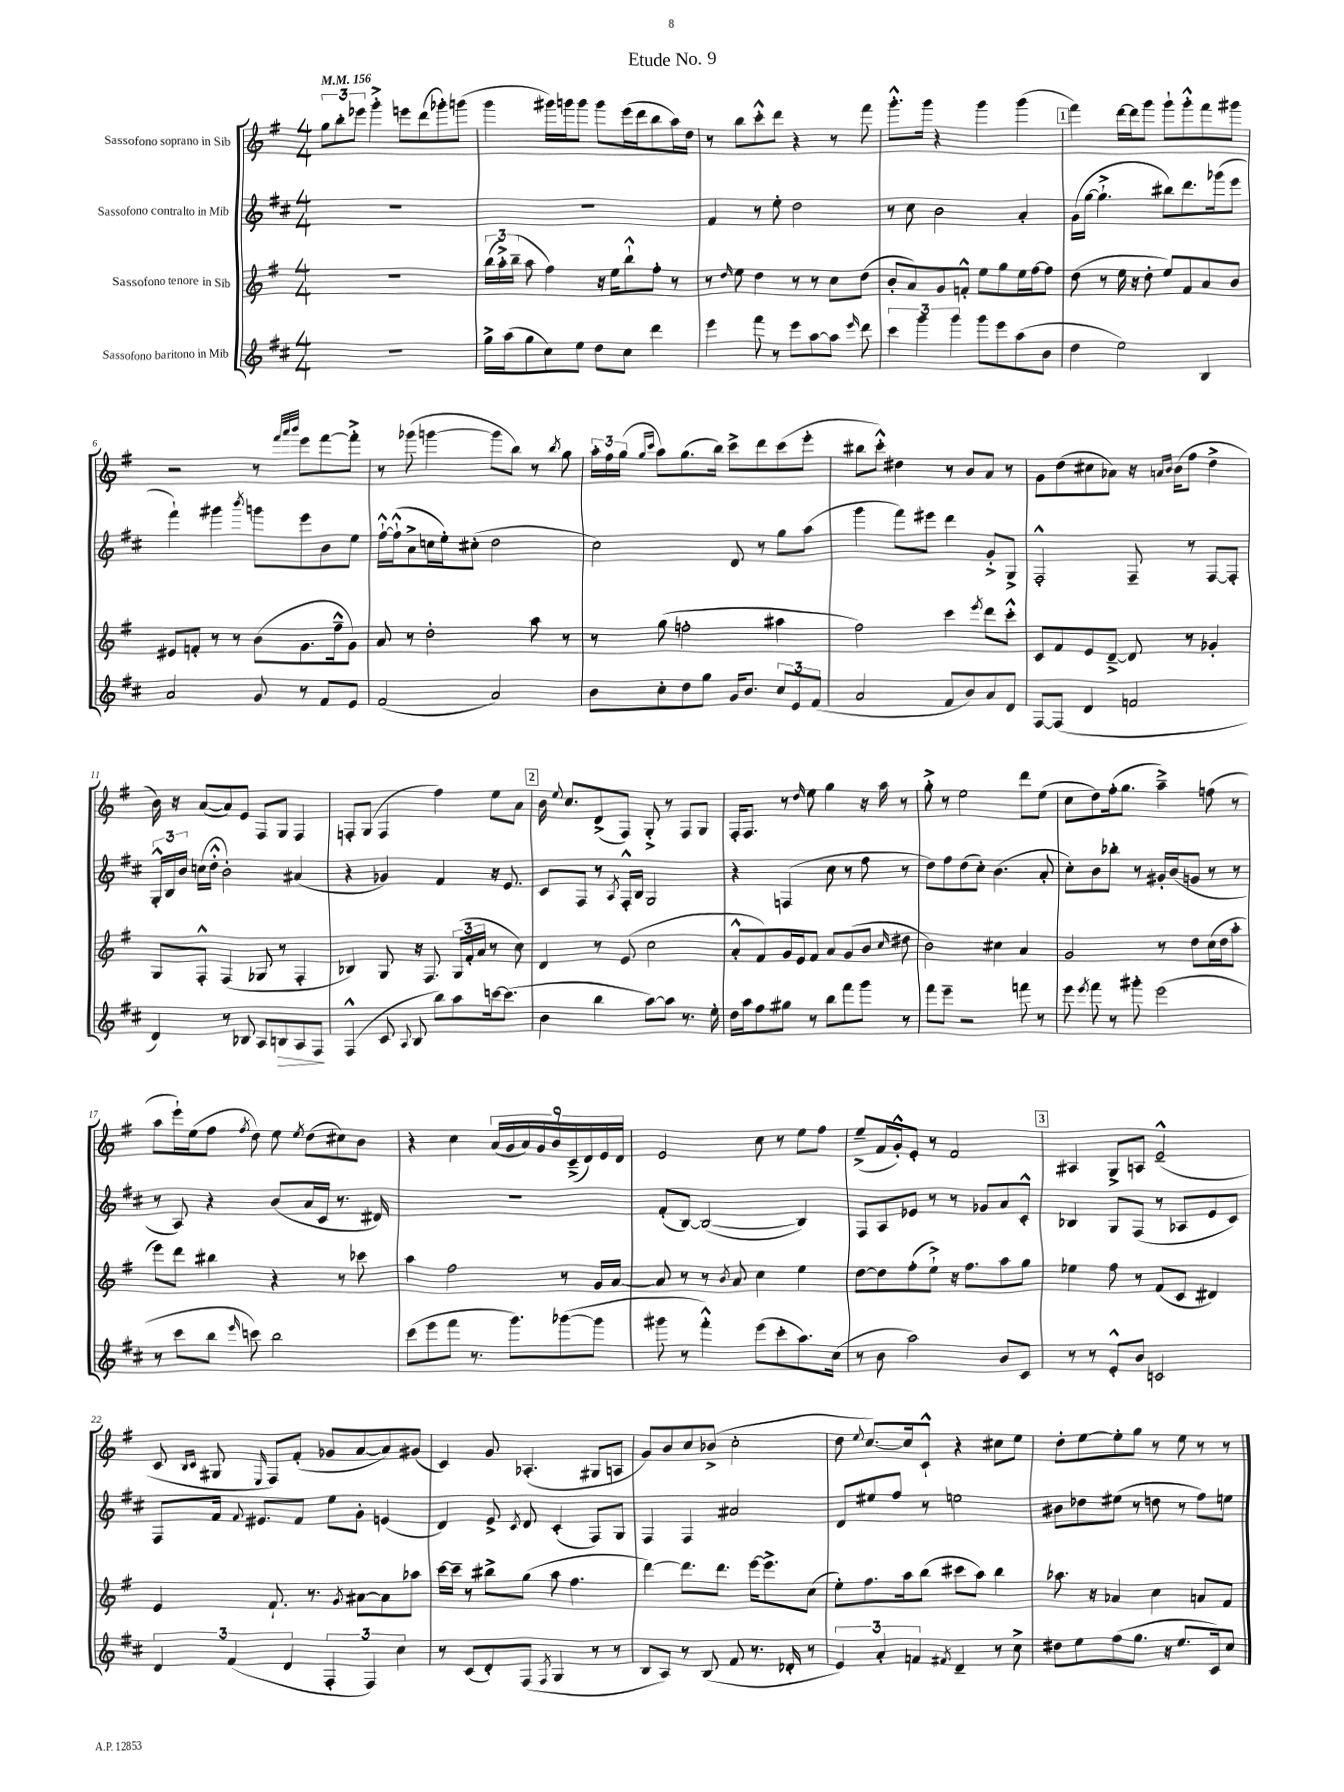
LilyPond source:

\header { title = "Etude No. 9" }
<<
\new StaffGroup <<
\new Staff = "s0" \with { instrumentName = "Sassofono soprano in Sib" } {
    \clef treble \key g \major \numericTimeSignature \time 4/4 \tempo 4 = 156
    \autoBeamOff \tuplet 3/2 { g''8[ b''8-. ees'''8] } g'''4-.-> e'''8[ d'''8( ges'''8-.) g'''8]( |
    g'''4 gis'''16[) g'''16 g'''8] g'''8[ e'''16( d'''16 b''8 a''16) d''16] |
    r8 b''8[ c'''8-.-^ d'''8] r4 r8 fis'''8 |
    g'''8.[-.-^ g'''16] r4 g'''4 g'''4( |
    \mark \markup { \box "1" } fis'''4) d'''16[~ d'''16 g'''8] g'''8[-! g'''8-.-^ fis'''8 gis'''8] |
    r2 r8 \grace { fis'''32[ a'''32 b'''32] } e'''8[ fis'''8~ fis'''8]-.-> |
    r8 ges'''8( g'''4~ g'''8[ b''8]) r8 \acciaccatura { b''8 } g''8 |
    \tuplet 3/2 { a''16[-. fis''16 g''16]( } \grace { g''16[ c'''16] } a''8[) g''8.( b''16]) c'''8[-> d'''8 c'''8( e'''8]-. |
    bis''8[ c'''8]-.-^) dis''4 r8 b'8[ a'8] r8 |
    g'8[ d''8( cis''8 aes'8]) r16 \grace { a'16[ b'16] } b'16[( fis''8] d''4-> |
    b'16) r16 a'8[~( a'8) e'8] fis8[ g8] fis4 |
    f8[-. g8]( f4 fis''4) e''8[ a'8] |
    \mark \markup { \box "2" } b'16 \appoggiatura { e''8 } c''8.[ d'8->( fis8]) g8-.-> r8 fis8[ g8] |
    fis16[-. fis8.] r8 \grace { d''16 } e''8 g''4 r16 a''16 r8 |
    g''8-.-> r8 e''2 d'''8[ e''8]( |
    c''8[ d''8) fis''16-.( g''8.] a''4--->) f''8( r8 |
    a''8[ e'''16-!) e''16( fis''8] \acciaccatura { fis''8 } d''8) e''8 \acciaccatura { e''8 } d''8[( cis''8) b'8] |
    r4 c''4 \tuplet 9/8 { a'16[( g'16 a'16) g'16 b'16 c'16--->( d'16) e'16 d'16] } |
    e'2 c''8 r8 e''8[ fis''8] |
    e''8[--->( fis'16 g'16-.-^) e'8]-. r8 fis'2 |
    \mark \markup { \box "3" } ais4 g8[-> a8] e'2---^( |
    c'8 \grace { b16[ c'16] } gis8 \grace { e16 } fis8[) fis'8]-.( ges'8[ a'8~ a'8) gis'8]( |
    c'4) g'8 aes4.-.( gis8[ a8] |
    g'8[) b'8 c''8 bes'8]->( c''2-. |
    d''8 \appoggiatura { e''8 } c''8.[~) c''16 c'8]-!-^ r4 cis''8[ e''8] |
    d''8[-. e''8~ e''8-. g''8] r8 e''8 r8 r8 \bar "|." |
}
\new Staff = "s1" \with { instrumentName = "Sassofono contralto in Mib" } {
    \clef treble \key d \major \numericTimeSignature \time 4/4
    \autoBeamOff R1 |
    R1 |
    fis'4 r8 e''8-. d''2 |
    r8 cis''8 b'2 a'4-. |
    \mark \markup { \box "1" } g'16[( g''16]~ g''4.-!-> bis''8[) d'''8. ges'''16( e'''8] |
    fis'''4-!) gis'''4 \acciaccatura { b'''8 } g'''8[ e'''8 b'8 e''8] |
    fis''16[~-!-^ fis''16-!-^( a'8-> c''16 e''16-.) cis''8]-.( d''2 |
    cis''2) d'8 r8 g''8[ a''8]( |
    g'''4 fis'''8[) eis'''8] d'''4 g'8[-.-> g8]-> |
    fis2-.-^ fis8-- r8 fis8[~ fis8]-. |
    \tuplet 3/2 { g16[-.-^ b16 b'16] } c''16[( d''16]-.-^ b'2-.) ais'4( |
    r4 ges'4) fis'4 r16 e'8. |
    \mark \markup { \box "2" } cis'8[ fis8] r8 \acciaccatura { a8 } fis16[-.-^ b16] g2 |
    r4 f4( cis''8 r8 fis''8 r8 |
    d''8[) fis''8 d''8( cis''8]-.) b'4.( a'8-. |
    cis''8[-.) b'8 bes''8]-. r8 gis'16[-. b'16( g'8] r8 r8 |
    r8 a8) r4 b'8[( a'16 cis'16] r8. dis'16) |
    R1 |
    fis'8[-.( b8]~) b2~( b4) |
    fis8[ a8 ees'8] r8 r8 ges'8[ a'8 cis'8]-.-^ |
    \mark \markup { \box "3" } bes4 g8[ fis8]( r8 aes8[ e'8 cis'8]) |
    fis8[ fis'16] \appoggiatura { fis'8 } eis'8.[ fis'8] e''8[ g'8]-. e'4( |
    d'4) e'8-> \acciaccatura { cis'8 } d'8 cis'4-.( fis8[) g8] |
    fis4 fis4 ais'2 |
    d'8[ eis''8 fis''8] r8 e''2 |
    bis'8[ des''8 eis''8]( r8 d''8 r8 fis''8[) e''8] \bar "|." |
}
\new Staff = "s2" \with { instrumentName = "Sassofono tenore in Sib" } {
    \clef treble \key g \major \numericTimeSignature \time 4/4
    \autoBeamOff R1 |
    \tuplet 3/2 { b''16[( a''16-.->) b''16]--( } a''8 fis''4) r16 e''16[ b''8-!-^ fis''8]-. r8 |
    r8 \grace { d''16 } e''8 d''4 r8 r8 c''8[ d''8]( |
    b'8[-. a'8) g'8 f'8]-.-^ e''8[ g''8 e''16 fis''16~ fis''8] |
    \mark \markup { \box "1" } d''8( r8 e''16 r16 d''8-. e''8[) fis'8 a'8 b'8] |
    eis'8[ f'8]-. r8 r8 b'8[( g'8. fis''16---^ g'8]) |
    a'8 r8 d''2-. a''8 r8 |
    r8 g''8( f''2-. ais''4 |
    fis''2) c'''4 \acciaccatura { e'''8 } d'''8[ c'''8]-.-^ |
    c'8[ fis'8 e'8 d'8]~---> d'8 r8 ges'4-. |
    g8[ fis8]-.-^ fis4( ges8 r8 fis4-. |
    bes4) g8 r16 fis8. \tuplet 3/2 { g16[( fis'16-. a'16] } r8 c''8) |
    \mark \markup { \box "2" } d'4 r8 e'8( c''2 |
    a'8[-.-^ fis'8) g'16 e'16 fis'8] a'8[ g'8( b'8] \grace { c''16 } dis''8 |
    b'2) cis''4 a'4 |
    g'2 r8 d''8[ c''16( d''16 a''8]-. |
    e'''8[) d'''8] bis''4 r4 r8 ces'''8 |
    a''4 fis''2 r8 g'16[ a'16]~ |
    a'8 r8 r8 \acciaccatura { b'8 } a'8 c''4 e''4 |
    d''8[~ d''8 fis''8-.( e''8]-!->) r16 fis''8.[ a''8 g''8] |
    \mark \markup { \box "3" } ees''4 fis''8 r8 fis'8[( c'8] dis'4) |
    e'4 fis'8.-! r8. \acciaccatura { g'8 } ais'8[~ ais'8 aes''8] |
    c'''16[~ c'''16]-- r8 bis''8[-> g''8]( a''8 fis''4. |
    d'''4~) d'''8.[ d'''8.] e'''16[~ e'''8.-> c''8]( |
    e''8[-.) fis''8. a''16 b''8]( cis'''8[ a''8]) b''4 |
    aes''8. r16 aes'4 c''4 a'8[ fis'8] \bar "|." |
}
\new Staff = "s3" \with { instrumentName = "Sassofono baritono in Mib" } {
    \clef treble \key d \major \numericTimeSignature \time 4/4
    \autoBeamOff R1 |
    g''16[-> a''16( g''8 cis''8) e''8] d''8[ cis''8] d'''4 |
    e'''4 fis'''8 r8 e'''8[ a''8~ a''8] \grace { e'''16 } d'''8 |
    \tuplet 3/2 { cis'''4 g'''4 g'''4 } g'''8[ e'''8 a''8( b'8] |
    \mark \markup { \box "1" } d''4 e''2) b4 |
    a'2 g'8 r8 fis'8[ e'8] |
    fis'2( a'2) |
    b'8[ cis''8-. d''8 g''8] g'16[ b'8.] \tuplet 3/2 { cis''8[ e'8 fis'8]( } |
    a'2 fis'8[ b'8) a'8 d'8] |
    fis8[~ fis8]( d'4 f'2 |
    d'4) r8 bes8 a8[ b8\> a8 fis8]\! |
    fis4-^( cis'8 \appoggiatura { a8 } b8 b''8[) a''8 c'''16~ c'''8.]( |
    \mark \markup { \box "2" } b'4 b''4 a''8[~) a''8] r8. e''16-. |
    d''16[ a''16 fis''8 gis''8] r8 b''8[ fis'''8 g'''8] r8 |
    fis'''8[ e'''8]-- r2 f'''8 r8 |
    e'''8 \acciaccatura { e'''8 } fis'''8 r8 gis'''8-. e'''2( |
    r8 cis'''8[ b''8] \grace { e'''16 } c'''8) b''2 |
    cis'''8[( e'''8 fis'''8] r8. g'''8.[) ges'''8~( ges'''8] |
    gis'''8 r8 fis'''4-.-^) e'''8[( cis'''8-. a''8.) cis''16]( |
    r8 b'8 a''2) b'8[ cis'8] |
    \mark \markup { \box "3" } r8 r8 e'8[-.-^ b'8] c'2 |
    \tuplet 3/2 { d'4 fis'4( d'4 } \tuplet 3/2 { fis4-. fis4) cis''4 } |
    r8 cis'8[( d'8-.) fis8]( \acciaccatura { fis8 } g4 r8 r8 |
    b8[ a8]) r8 b8( fis'8 r8. des'16-. r8 |
    \tuplet 3/2 { e'4) a'4-. f'4 } \acciaccatura { fis'8 } d'4-- r8 cis''8-> |
    dis''8[ e''8 fis''8( g''8.] r16 e''8.[ cis'16) cis''8] \bar "|." |
}
>>
>>
